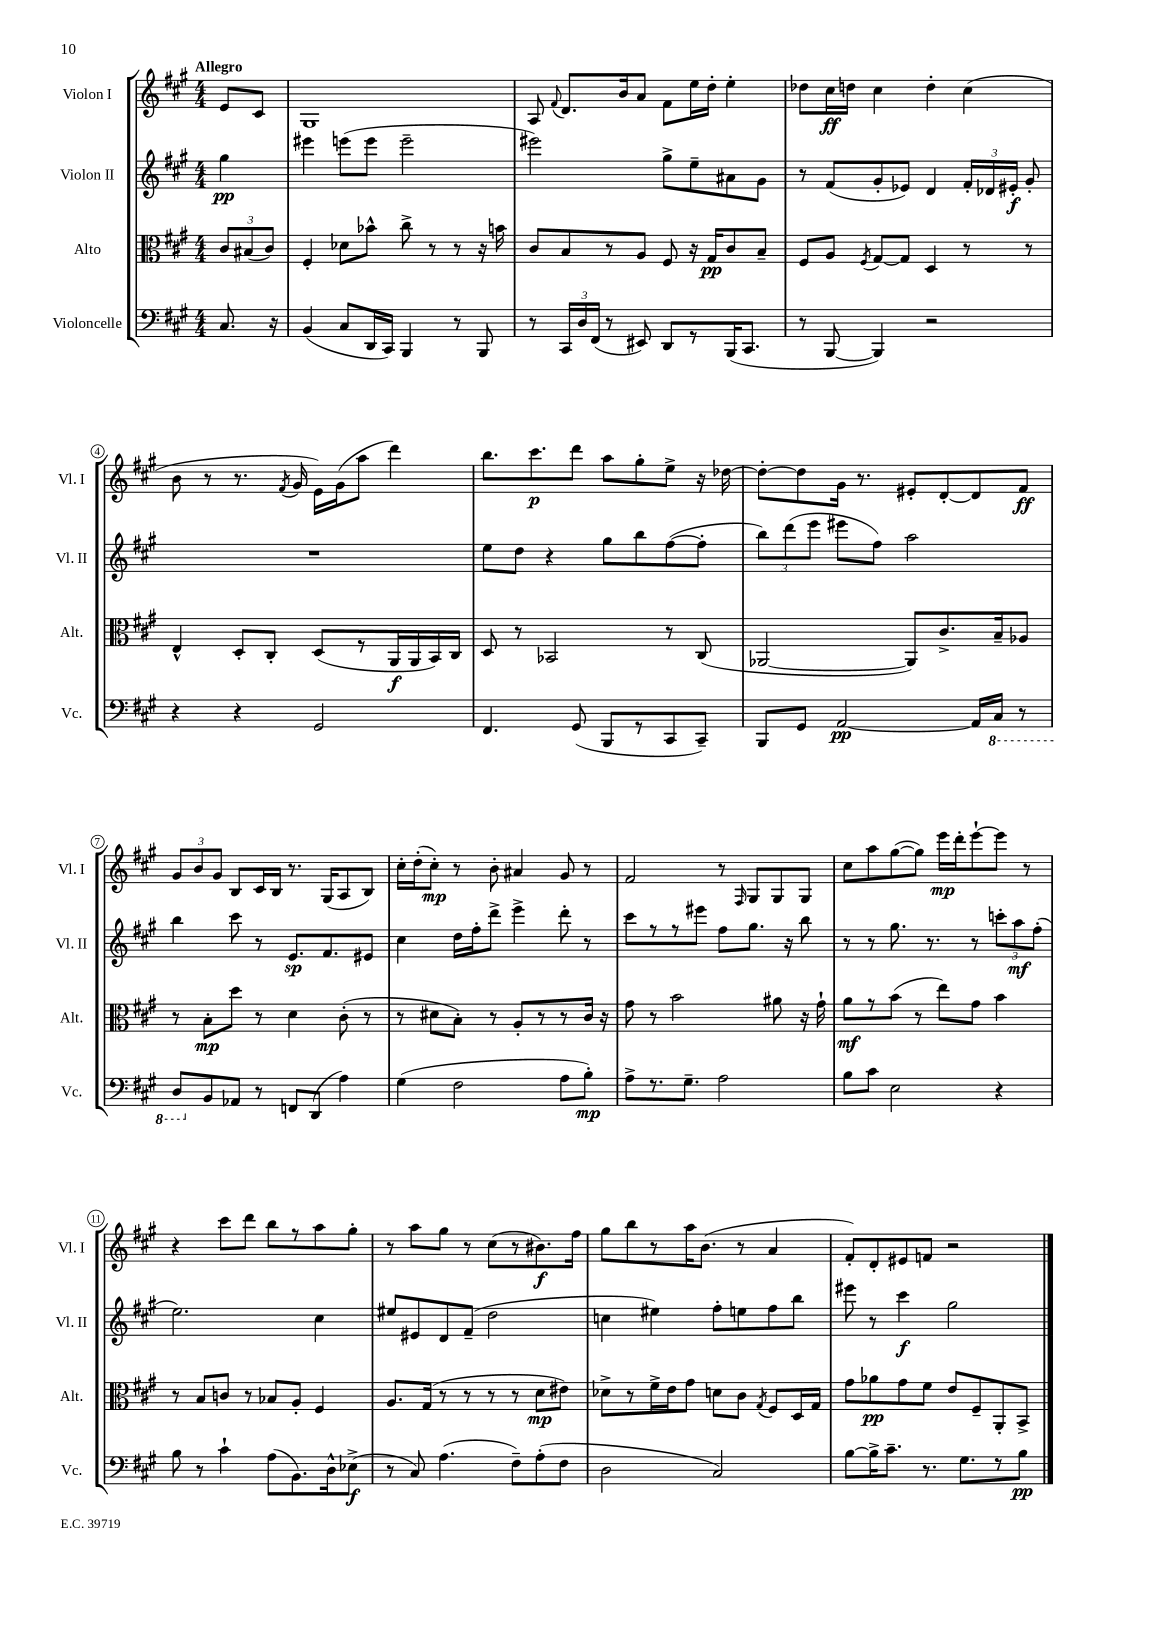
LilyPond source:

<<
\new StaffGroup <<
\new Staff = "s0" \with { instrumentName = "Violon I" shortInstrumentName = "Vl. I" } {
    \clef treble \key a \major \numericTimeSignature \time 4/4 \partial 4 \tempo "Allegro"
    \autoBeamOff e'8[ cis'8] |
    gis1 |
    a8 \appoggiatura { fis'8 } d'8.[ b'16 a'8] fis'8[ e''16 d''16]-. e''4-. |
    des''8[ cis''16\ff d''16] cis''4 d''4-. cis''4( |
    b'8 r8 r8. \acciaccatura { fis'8 } gis'16 e'16[) gis'16( a''8] d'''4) |
    b''8.[ cis'''8.\p d'''8] a''8[ gis''8-. e''8]-> r16 des''16~ |
    des''8[~-. des''8 gis'16] r8. eis'8[-. d'8~-. d'8 fis'8]\ff |
    \tuplet 3/2 { gis'8[ b'8 gis'8] } b8[ cis'16 b16] r8. gis16[( a8 b8]) |
    cis''16[-. d''16-.( cis''8]-.\mp) r8 b'8-. ais'4 gis'8 r8 |
    fis'2 r8 \grace { fis16 } gis8[ gis8 gis8] |
    cis''8[ a''8 gis''8~( gis''8]) e'''16[\mp d'''16-. e'''8~-! e'''8] r8 |
    r4 cis'''8[ d'''8] b''8[ r8 a''8 gis''8]-. |
    r8 a''8[ gis''8] r8 cis''8[( r8 bis'8.\f) fis''16] |
    gis''8[ b''8 r8 a''16 b'8.]( r8 a'4 |
    fis'8[-.) d'8-. eis'8 f'8] r2 \bar "|." |
}
\new Staff = "s1" \with { instrumentName = "Violon II" shortInstrumentName = "Vl. II" } {
    \clef treble \key a \major \numericTimeSignature \time 4/4 \partial 4
    \autoBeamOff gis''4\pp |
    eis'''4 e'''8[( e'''8] e'''2-- |
    eis'''2) gis''8[-> e''8-- ais'8 gis'8] |
    r8 fis'8[( gis'8-. ees'8]) d'4 \tuplet 3/2 { fis'16[-. des'16 eis'16]-.\f } gis'8-. |
    R1 |
    e''8[ d''8] r4 gis''8[ b''8 fis''8~( fis''8]-. |
    \tuplet 3/2 { b''8[) d'''8( e'''8] } eis'''8[ fis''8]) a''2 |
    b''4 cis'''8 r8 e'8.[\sp fis'8. eis'8] |
    cis''4 d''16[ fis''16-. d'''8]-> e'''4-> d'''8-. r8 |
    cis'''8[ r8 r8 eis'''8] fis''8[ gis''8.] r16 b''8 |
    r8 r8 gis''8. r8. r8 \tuplet 3/2 { c'''8[-. a''8\mf fis''8]-.( } |
    e''2.) cis''4 |
    eis''8[ eis'8 d'8 fis'8]--( d''2 |
    c''4 eis''4) fis''8[-. e''8 fis''8 b''8] |
    eis'''8 r8 cis'''4\f gis''2 \bar "|." |
}
\new Staff = "s2" \with { instrumentName = "Alto" shortInstrumentName = "Alt." } {
    \clef alto \key a \major \numericTimeSignature \time 4/4 \partial 4
    \autoBeamOff \tuplet 3/2 { cis'8[ bis8( cis'8]) } |
    fis4-. des'8[ bes'8]-^ cis''8-> r8 r8 r16 b'16 |
    cis'8[ b8 r8 a8] fis8 r16 gis16[\pp cis'8 b8]-- |
    fis8[ a8] \acciaccatura { fis8 } gis8[~ gis8] d4 r8 r8 |
    e4-^ d8[-. cis8]-. d8[( r8 a,16\f a,16 b,16) cis16] |
    d8 r8 bes,2 r8 cis8( |
    aes,2~ aes,8[) cis'8.-> b16-- aes8] |
    r8 b8[-.\mp d''8] r8 d'4 cis'8-.( r8 |
    r8 dis'8[ b8]-.) r8 a8[-. r8 r8 cis'16] r16 |
    gis'8 r8 b'2 ais'8 r16 gis'16-! |
    a'8[\mf r8 b'8]( r8 e''8[) gis'8] b'4 |
    r8 b8[ c'8] r8 bes8[ a8]-. fis4 |
    a8.[ gis16]( r8 r8 r8 r8 d'8[\mp eis'8]) |
    des'8[-> r8 fis'16-> e'16 gis'8] d'8[ cis'8] \acciaccatura { gis8 } fis8[ d16 gis16] |
    gis'8[ aes'8\pp gis'8 fis'8] e'8[ fis8-- a,8-. b,8]-> \bar "|." |
}
\new Staff = "s3" \with { instrumentName = "Violoncelle" shortInstrumentName = "Vc." } {
    \clef bass \key a \major \numericTimeSignature \time 4/4 \partial 4
    \autoBeamOff cis8. r16 |
    b,4( cis8[ d,16 cis,16]) b,,4 r8 b,,8 |
    r8 \tuplet 3/2 { cis,16[ d16 fis,16]( } r8 eis,8) d,8[ r8 b,,16( cis,8.] |
    r8 b,,8~ b,,4) r2 |
    r4 r4 gis,2 |
    fis,4. gis,8( b,,8[ r8 cis,8 cis,8]--) |
    b,,8[ gis,8] a,2~\pp a,16[ \ottava #-1 cis,16] r8 |
    d,8[ \ottava #0 b,8 aes,8] r8 f,8[ d,8]( a4) |
    gis4( fis2 a8[ b8]-.\mp) |
    a8[-> r8. gis8.]-- a2 |
    b8[ cis'8] e2 r4 |
    b8 r8 cis'4-! a8[( b,8.) d16-^ ees8]->\f( |
    r8 cis8) a4.( fis8[--) a8-.( fis8] |
    d2 cis2) |
    b8[~ b16-> cis'8.]-- r8. gis8.[ r8 b8]\pp \bar "|." |
}
>>
>>
\layout { \context { \Score \override BarNumber.stencil = #(make-stencil-circler 0.1 0.3 ly:text-interface::print) } }
